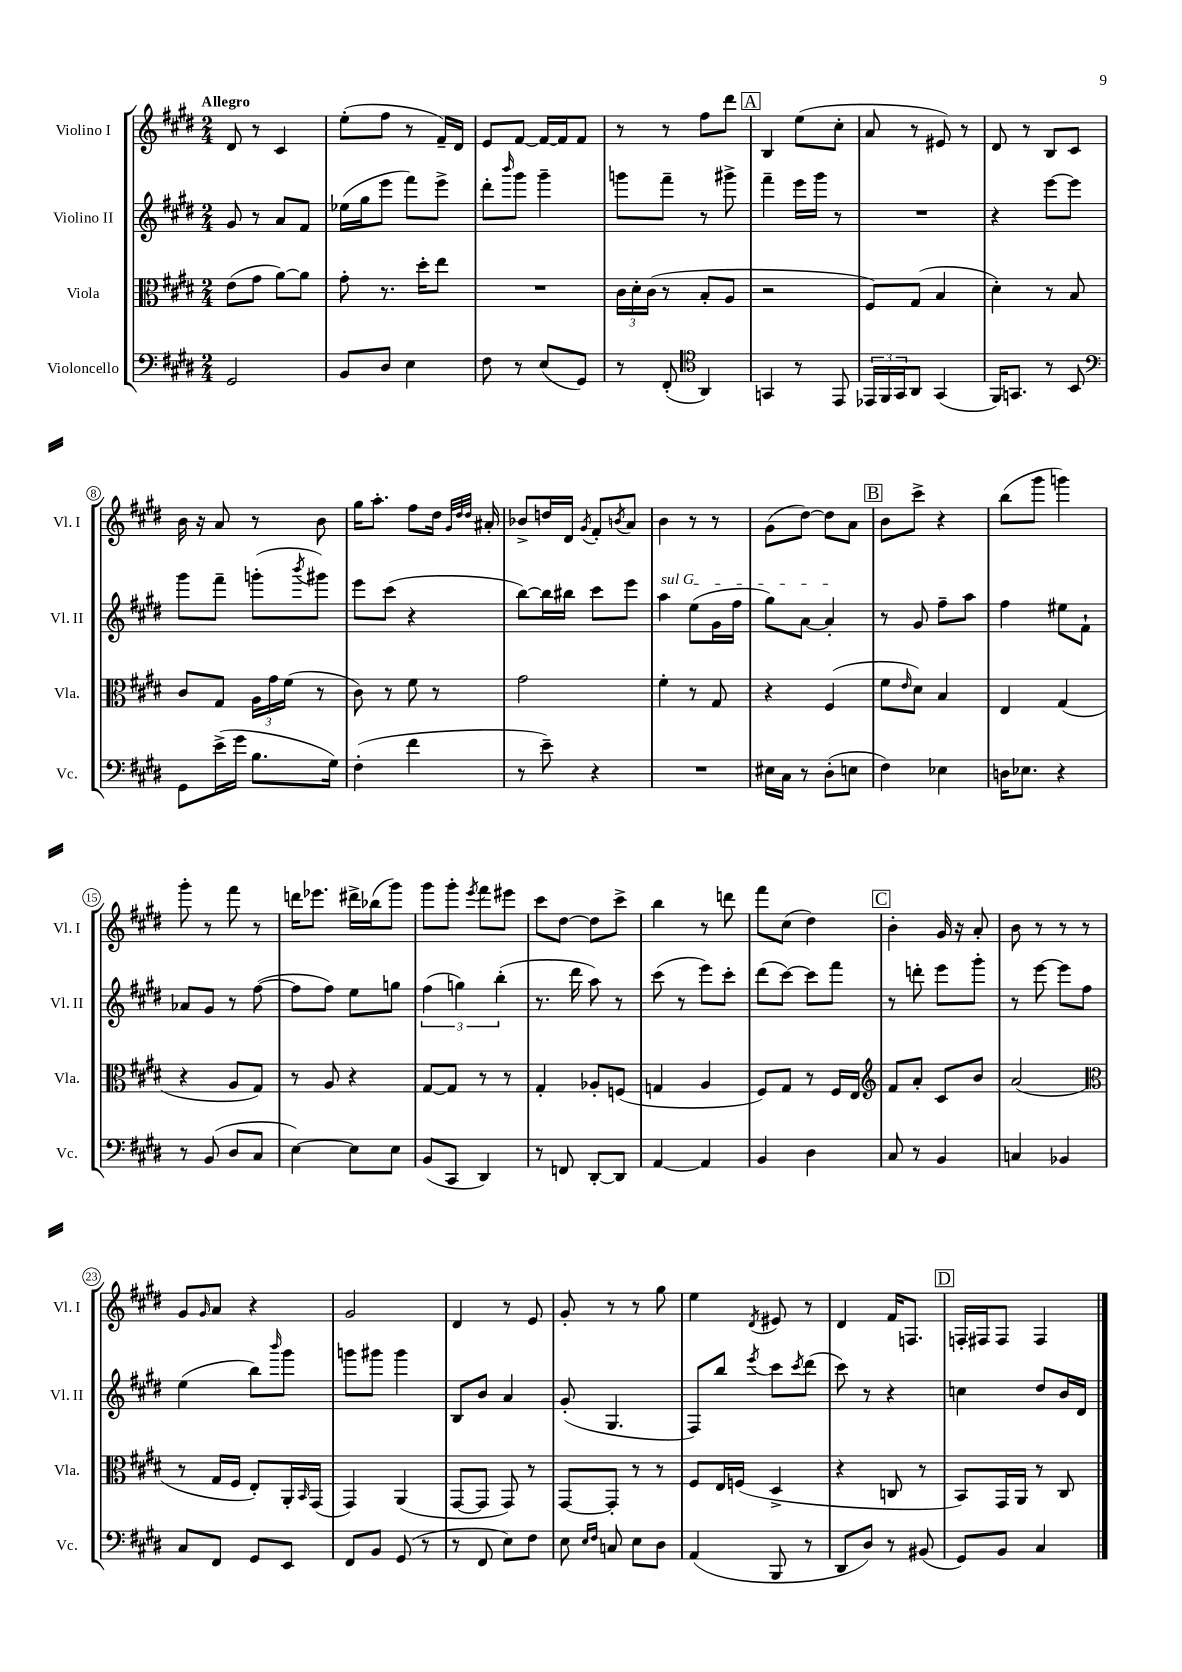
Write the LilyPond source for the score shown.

<<
\new StaffGroup <<
\new Staff = "s0" \with { instrumentName = "Violino I" shortInstrumentName = "Vl. I" } {
    \clef treble \key e \major \numericTimeSignature \time 2/4 \tempo "Allegro"
    dis'8 r8 cis'4 |
    e''8-.( fis''8 r8 fis'16--) dis'16 |
    e'8 fis'8~ fis'16~ fis'16 fis'8 |
    r8 r8 fis''8 dis'''8 |
    \mark \markup { \box "A" } b4 e''8( cis''8-. |
    a'8 r8 eis'8) r8 |
    dis'8 r8 b8 cis'8 |
    b'16 r16 a'8 r8 b'8 |
    gis''16 a''8.-. fis''8 dis''16 \grace { gis'32 dis''32 dis''32 } ais'16-. |
    bes'8-> d''16 dis'16 \acciaccatura { gis'8 } fis'8-. \acciaccatura { b'8 } a'8 |
    b'4 r8 r8 |
    gis'8( dis''8~) dis''8 a'8 |
    \mark \markup { \box "B" } b'8 cis'''8-> r4 |
    b''8( gis'''8 g'''4) |
    gis'''8-. r8 fis'''8 r8 |
    d'''16 ees'''8. dis'''16-> bes''16( gis'''8) |
    gis'''8 gis'''8-. \acciaccatura { e'''8 } fis'''8 eis'''8 |
    cis'''8 dis''8~ dis''8 cis'''8-> |
    b''4 r8 d'''8 |
    fis'''8 cis''8( dis''4) |
    \mark \markup { \box "C" } b'4-. gis'16 r16 a'8-. |
    b'8 r8 r8 r8 |
    gis'8 \grace { gis'16 } a'8 r4 |
    gis'2 |
    dis'4 r8 e'8 |
    gis'8-. r8 r8 gis''8 |
    e''4 \acciaccatura { dis'8 } eis'8 r8 |
    dis'4 fis'16 f8. |
    \mark \markup { \box "D" } f16-. fis16 fis8 fis4 \bar "|." |
}
\new Staff = "s1" \with { instrumentName = "Violino II" shortInstrumentName = "Vl. II" } {
    \clef treble \key e \major \numericTimeSignature \time 2/4
    gis'8 r8 a'8 fis'8 |
    ees''16( gis''16 e'''8 fis'''8) e'''8-> |
    dis'''8-. \grace { b'''16 } gis'''8 gis'''4-- |
    g'''8 fis'''8-- r8 gis'''8-> |
    \mark \markup { \box "A" } fis'''4-- e'''16 gis'''16 r8 |
    R2 |
    r4 e'''8~ e'''8 |
    gis'''8 fis'''8-- g'''8-.( \acciaccatura { b'''8 } gis'''8) |
    e'''8 cis'''8( r4 |
    b''8~) b''16 bis''16 cis'''8 e'''8 |
    \once \override TextSpanner.bound-details.left.text = \markup { \italic "sul G" } a''4\startTextSpan e''8( gis'16 fis''16 |
    gis''8) a'8~ a'4-.\stopTextSpan |
    \mark \markup { \box "B" } r8 gis'8 fis''8-- a''8 |
    fis''4 eis''8 fis'8-! |
    aes'8 gis'8 r8 fis''8~( |
    fis''8 fis''8) e''8 g''8 |
    \tuplet 3/2 { fis''4( g''4) b''4-.( } |
    r8. dis'''16 a''8) r8 |
    cis'''8( r8 e'''8) cis'''8-. |
    dis'''8( cis'''8~) cis'''8 fis'''8 |
    \mark \markup { \box "C" } r8 d'''8-. e'''8 gis'''8-. |
    r8 e'''8~ e'''8 fis''8 |
    e''4( b''8) \grace { b'''16 } gis'''8 |
    g'''8 gis'''8 gis'''4 |
    b8 b'8 a'4 |
    gis'8-.( gis4. |
    fis8) b''8 \acciaccatura { e'''8 } cis'''8 \acciaccatura { cis'''8 } dis'''8( |
    cis'''8) r8 r4 |
    \mark \markup { \box "D" } c''4 dis''8 b'16 dis'16 \bar "|." |
}
\new Staff = "s2" \with { instrumentName = "Viola" shortInstrumentName = "Vla." } {
    \clef alto \key e \major \numericTimeSignature \time 2/4
    e'8( gis'8 a'8~) a'8 |
    gis'8-. r8. dis''16-. e''8 |
    R2 |
    \tuplet 3/2 { cis'16 dis'16-. cis'16( } r8 b8-. a8 |
    \mark \markup { \box "A" } r2 |
    fis8) gis8( b4 |
    dis'4-.) r8 b8 |
    cis'8 gis8 \tuplet 3/2 { a16 gis'16 fis'16( } r8 |
    cis'8) r8 fis'8 r8 |
    gis'2 |
    fis'4-. r8 gis8 |
    r4 fis4( |
    \mark \markup { \box "B" } fis'8 \grace { e'16 } dis'8) b4 |
    e4 gis4( |
    r4 a8 gis8) |
    r8 a8 r4 |
    gis8~ gis8 r8 r8 |
    gis4-. aes8-. f8( |
    g4 a4 |
    fis8) gis8 r8 fis16 e16 |
    \mark \markup { \box "C" } \clef treble fis'8 a'8-. cis'8 b'8 |
    a'2( |
    \clef alto r8 gis16 fis16 e8-.) a,16-. \grace { b,16 } gis,16( |
    gis,4) a,4( |
    gis,8~ gis,8 gis,8) r8 |
    gis,8~ gis,8-. r8 r8 |
    fis8 e16 f16( dis4-> |
    r4 c8 r8 |
    \mark \markup { \box "D" } b,8) gis,16 a,16 r8 cis8 \bar "|." |
}
\new Staff = "s3" \with { instrumentName = "Violoncello" shortInstrumentName = "Vc." } {
    \clef bass \key e \major \numericTimeSignature \time 2/4
    gis,2 |
    b,8 dis8 e4 |
    fis8 r8 e8( gis,8) |
    r8 fis,8-.( \clef tenor a,4) |
    \mark \markup { \box "A" } g,4 r8 e,8 |
    \tuplet 3/2 { ees,16 fis,16 gis,16 } a,8 gis,4( |
    fis,16) g,8. r8 b,8 |
    \clef bass gis,8 e'16->( gis'16 b8. gis16) |
    fis4-.( fis'4 |
    r8 e'8--) r4 |
    R2 |
    eis16 cis16 r8 dis8-.( e8 |
    \mark \markup { \box "B" } fis4) ees4 |
    d16 ees8. r4 |
    r8 b,8( dis8 cis8 |
    e4~) e8 e8 |
    b,8( cis,8 dis,4) |
    r8 f,8 dis,8~-. dis,8 |
    a,4~ a,4 |
    b,4 dis4 |
    \mark \markup { \box "C" } cis8 r8 b,4 |
    c4 bes,4 |
    cis8 fis,8 gis,8 e,8 |
    fis,8 b,8 gis,8( r8 |
    r8 fis,8 e8) fis8 |
    e8 \grace { e16 fis16 } c8 e8 dis8 |
    a,4( b,,8 r8 |
    dis,8 dis8) r8 bis,8( |
    \mark \markup { \box "D" } gis,8) b,8 cis4 \bar "|." |
}
>>
>>
\layout { \context { \Score \override BarNumber.stencil = #(make-stencil-circler 0.1 0.3 ly:text-interface::print) } }
